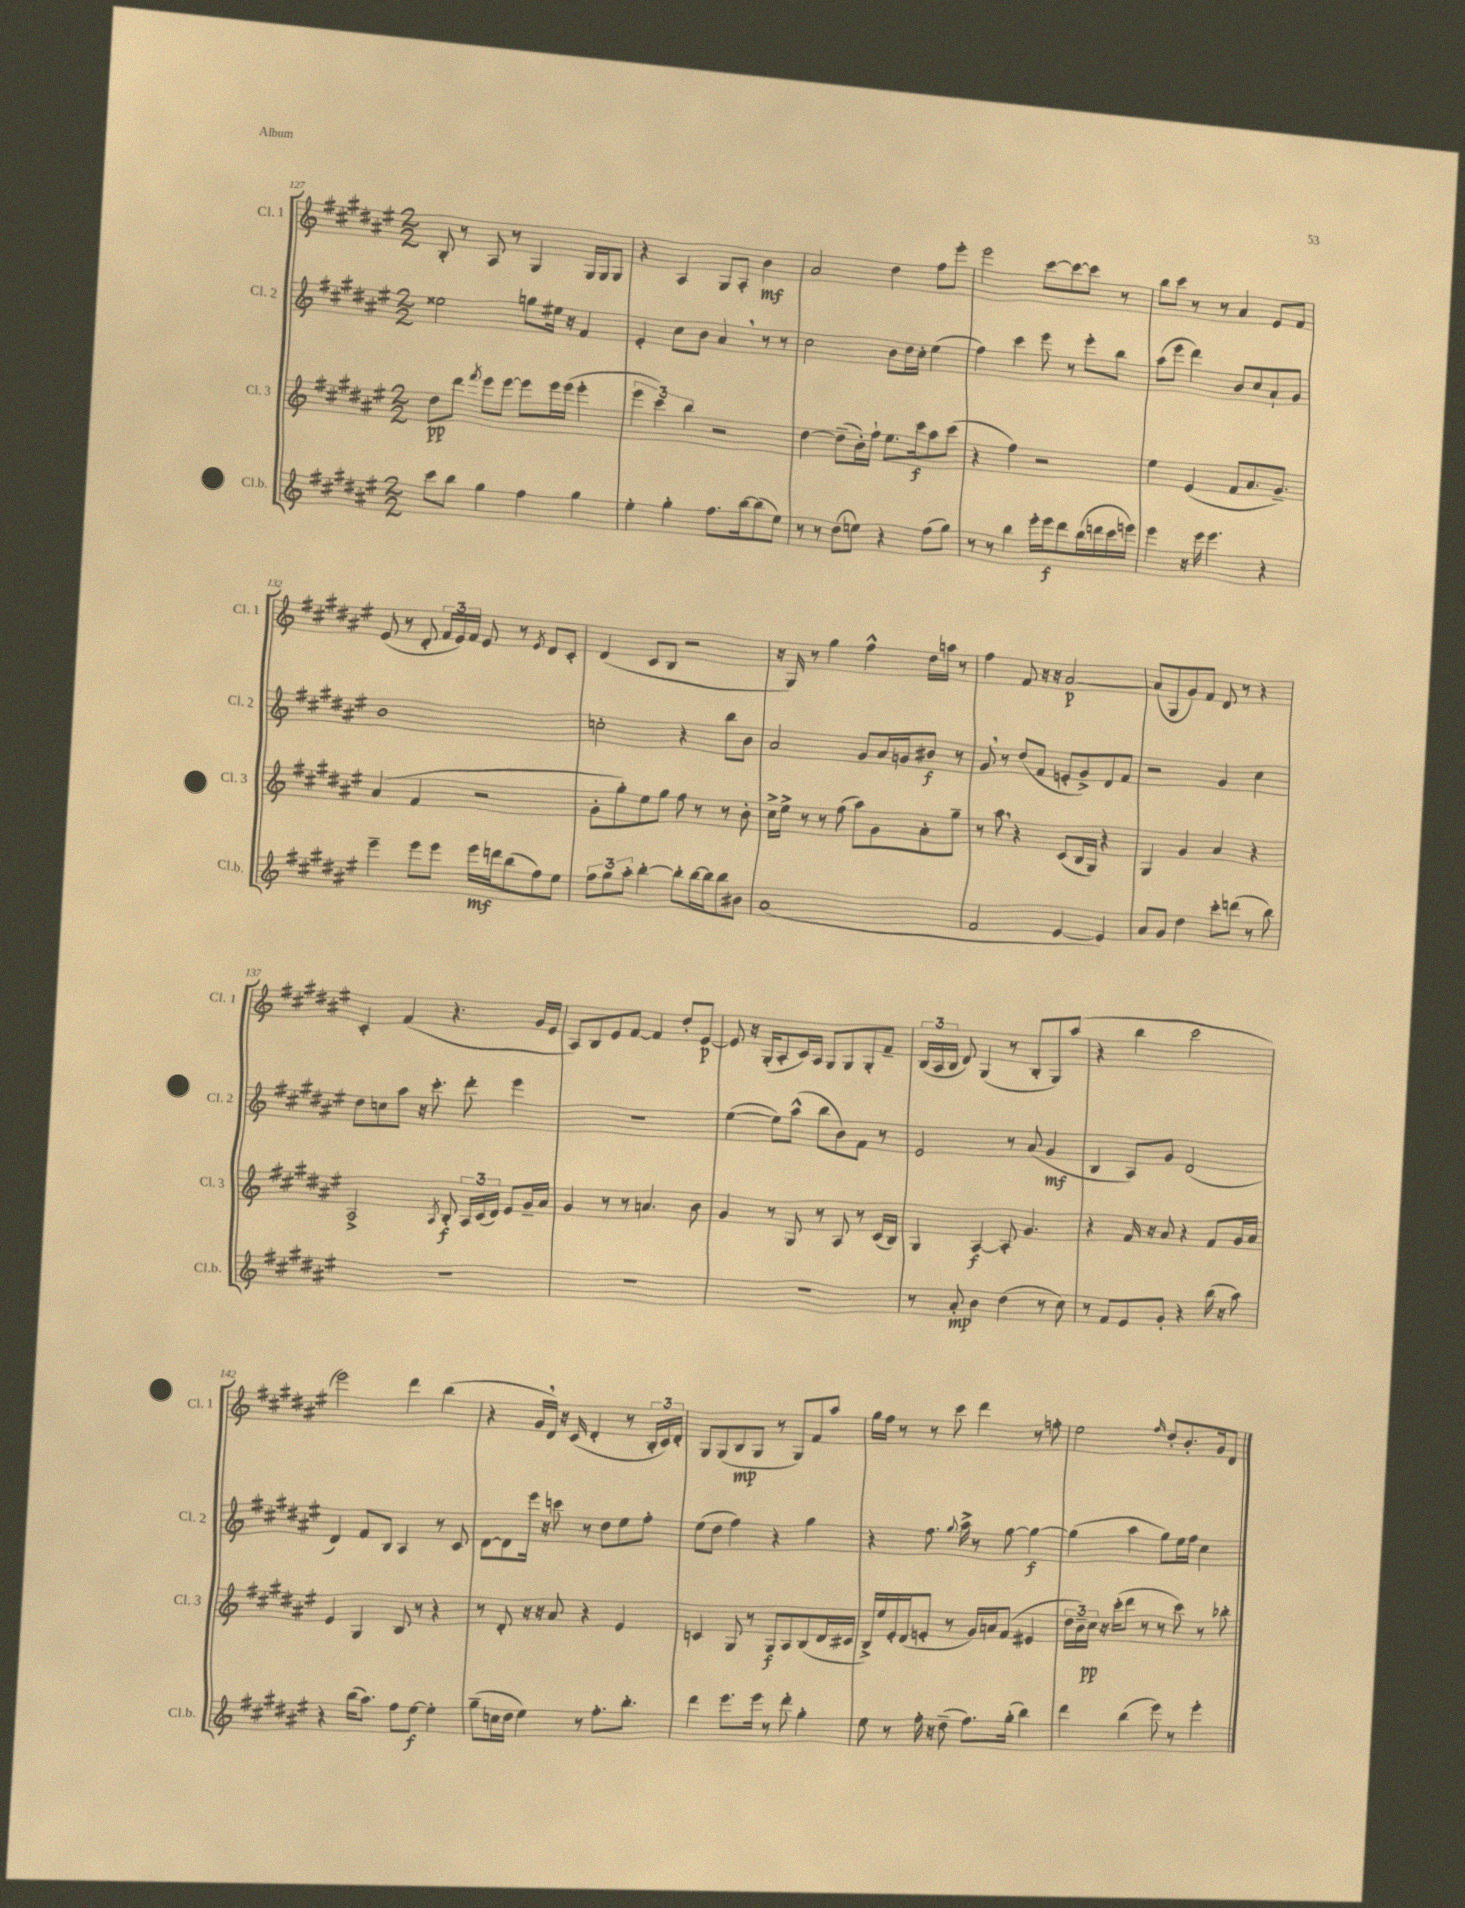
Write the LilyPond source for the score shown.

<<
\new StaffGroup <<
\new Staff = "s0" \with { instrumentName = "Cl. 1" shortInstrumentName = "Cl. 1" } {
    \clef treble \key fis \major \numericTimeSignature \time 2/2
    \autoBeamOff b8-. r8 ais8 r8 gis4 gis16[ gis16 gis8] |
    r4 ais4 gis8[ ais8]-. b'4\mf |
    ais'2 dis''4 fis''8[ eis'''8]-. |
    eis'''2 cis'''8[~ cis'''8~ cis'''8] r8 |
    b''8[ cis'''8] r8 r8 ais'4 eis'8[ fis'8] |
    eis'8( r8 dis'8-. \tuplet 3/2 { fis'16[ eis'16) fis'16] } eis'8 r8 \acciaccatura { eis'8 } dis'8[ cis'8]-. |
    dis'4( cis'8[ b8] r2 |
    r16 gis16) r8 gis''4 fis''4-^ dis''16[ a''16] r8 |
    fis''4 fis'8 r16 r16 ais'2~\p |
    ais'8[( gis8 gis'8) fis'8] dis'8 r8 r4 |
    cis'4-. fis'4( r4. gis'16[ eis'16] |
    ais8[) b8 eis'8 fis'8]~ fis'4 dis''8[-. eis'8]~\p |
    eis'8 r16 gis16[-.( ais8-. cis'16) ais16] gis8[ gis8 gis8-. fis'8]-- |
    \tuplet 3/2 { b16[( ais16 b16] } dis'8) gis4( r8 b8[-. gis8) ais''8]( |
    r4 b''4 cis'''2 |
    eis'''2) dis'''4 b''4( |
    r4 gis'16[ dis'16]) \breathe r16 cis'16( dis'4-. r8 \tuplet 3/2 { b16[-. cis'16) dis'16]-. } |
    gis8[ gis8( b8\mp gis8] r8 gis8[) fis'8 ais''8] |
    gis''16[ fis''16] r8 r8 cis'''8 dis'''4 r8 f''8-. |
    eis''2 \grace { fis''16 } dis''8[-. b'8.-. gis'16 dis'8] \bar "|." |
}
\new Staff = "s1" \with { instrumentName = "Cl. 2" shortInstrumentName = "Cl. 2" } {
    \clef treble \key fis \major \numericTimeSignature \time 2/2
    \autoBeamOff eisis''2 g''8[ eis''16] r16 fis'4 |
    eis'4-. cis''8[ b'8] ais'4 \breathe r8 r8 |
    cis''2 b'8[ dis''16 cis''16]-. eis''4( |
    fis''4) cis'''4 eis'''8 r8 eis'''8[-. b''8] |
    ais''8[( eis'''8] dis'''4) b'8[ cis''8 ais'8-! gis'8] |
    b'1 |
    c''2-. r4 b''8[ b'8] |
    ais'2 gis'8[ ais'16 g'16 bis'8]\f r8 |
    gis'8 \breathe r8 dis''8[( fis'8] e'8[-. gis'8->) dis'8 fis'8] |
    r2 gis'4 cis''4 |
    dis''8[ c''8 ais''8] r16 cis'''8.-. dis'''8-. eis'''4 |
    R1 |
    eis''4~( eis''8[) ais''8]-^( b''8[ b'8) fis'8] r8 |
    eis'2 r8 ais'8( gis'4\mf |
    b4 ais8[) gis'8] dis'2( |
    dis'4) fis'8[ b8] ais4 r8 cis'8 |
    dis'8[~ dis'8 eis'''16] r16 c'''8 r8 dis''8[ eis''8 fis''8]-. |
    eis''8[( dis''8] fis''4) r4 gis''4 |
    r4 fis''8. \appoggiatura { gis''8 } ais''16-> r8 gis''8~ gis''4~\f |
    gis''4( ais''4 gis''8[) eis''16 fis''16] cis''4 \bar "|." |
}
\new Staff = "s2" \with { instrumentName = "Cl. 3" shortInstrumentName = "Cl. 3" } {
    \clef treble \key fis \major \numericTimeSignature \time 2/2
    \autoBeamOff dis''8[\pp dis'''8] \acciaccatura { fis'''8 } eis'''8[ eis'''8]~ eis'''8[ eis'''16 eis'''16]( eis'''4-. |
    \tuplet 3/2 { eis'''4 cis'''4) b''4 } r2 |
    dis''4~ dis''8[--( b'16-.) fis''16]-! eis''8.[ cis'''16\f ais''8 cis'''8]( |
    r4 fis''4) r2 |
    eis''4 eis'4( fis'8[ ais'8. gis'8.]--) |
    ais'4( fis'4 r2 |
    gis'8[-. gis''8-.) eis''8 gis''8] fis''8 r8 r8 b'8-. |
    cis''16[-> eis''16]-> r8 r8 fis''8( ais''8[) gis'8 ais'8-. gis''8]-- |
    r8 ais''8 \breathe r4 cis'8[( b16 gis16]) r4 |
    gis4 gis'4 ais'4 r4 |
    ais2-> \acciaccatura { ais8 } b8-.\f \tuplet 3/2 { ais16[ cis'16( dis'16]) } eis'8[ gis'16-- ais'16] |
    gis'4 r8 r8 a'4. b'8 |
    gis'4 r8 gis8 r8 ais8 r8 cis'16[( b16]) |
    gis4 ais4~\f ais8-. gis'4. |
    r4 fis'16 r16 ais'8 r4 fis'8[ gis'16 ais'16] |
    eis'4 gis4 b8 r8 r4 |
    r8 dis'8-. r16 r16 ais'8 r4 eis'4 |
    c'4 gis8 r8 gis8[\f ais8 b8( dis'16 cis'16] |
    b16[->) eis''16 eis'16-. dis'16( e'8]-. r8 gis'16[) a'16 fis'8]( eis'4 |
    \tuplet 3/2 { dis''16[ b'16--) cis''16]\pp } r16 cis'''16[-.( dis'''8] r8 r8 cis'''8) r8 bes''8-. \bar "|." |
}
\new Staff = "s3" \with { instrumentName = "Cl.b." shortInstrumentName = "Cl.b." } {
    \clef treble \key fis \major \numericTimeSignature \time 2/2
    \autoBeamOff cis'''8[ b''8] gis''4 fis''4 gis''4 |
    eis''4-. gis''4-. fis''8.[ b''16~ b''8( eis''8]) |
    r8 r8 dis''8[( e''8]) r4 fis''8[( gis''8]) |
    r8 r8 b''4 eis'''16[-. eis'''16\f dis'''8 b''16( d'''16 cis'''16 e'''16]) |
    eis'''4 r16 eis'''16 eis'''4. r4 |
    eis'''4-- eis'''8[ eis'''8] eis'''16[\mf d'''16 b''8( fis''8) eis''8] |
    \tuplet 3/2 { fis''8[ gis''8 ais''8]-. } b''4~-. b''8[-. b''16~ b''16 b''8 bis'8] |
    ais'1( |
    fis'2 eis'4~ eis'4) |
    ais'8[ gis'8] dis''4 cis'''8[-. d'''8]( r8 b''8) |
    R1 |
    R1 |
    R1 |
    r8 ais'8-.\mp b'4 dis''4( r8 cis''8) |
    r8 fis'8[ eis'8 gis'8]-. r4 b''16( r16 ais''8) |
    r4 b''16[( ais''8.]) fis''8[ eis''8]~\f eis''4-. |
    gis''8[--( c''16 dis''16] eis''4) r8 fis''8.[-. b''8.]-. |
    dis'''4 eis'''8.[ eis'''16] r8 dis'''8-. gis''4-. |
    eis''8 r8 fis''16-. r16 dis''8--( fis''8.[) gis''16]-.( b''4) |
    dis'''4 b''4( eis'''8) r8 eis'''4-. \bar "|." |
}
>>
>>
\layout { \context { \Score currentBarNumber = #127 } }
